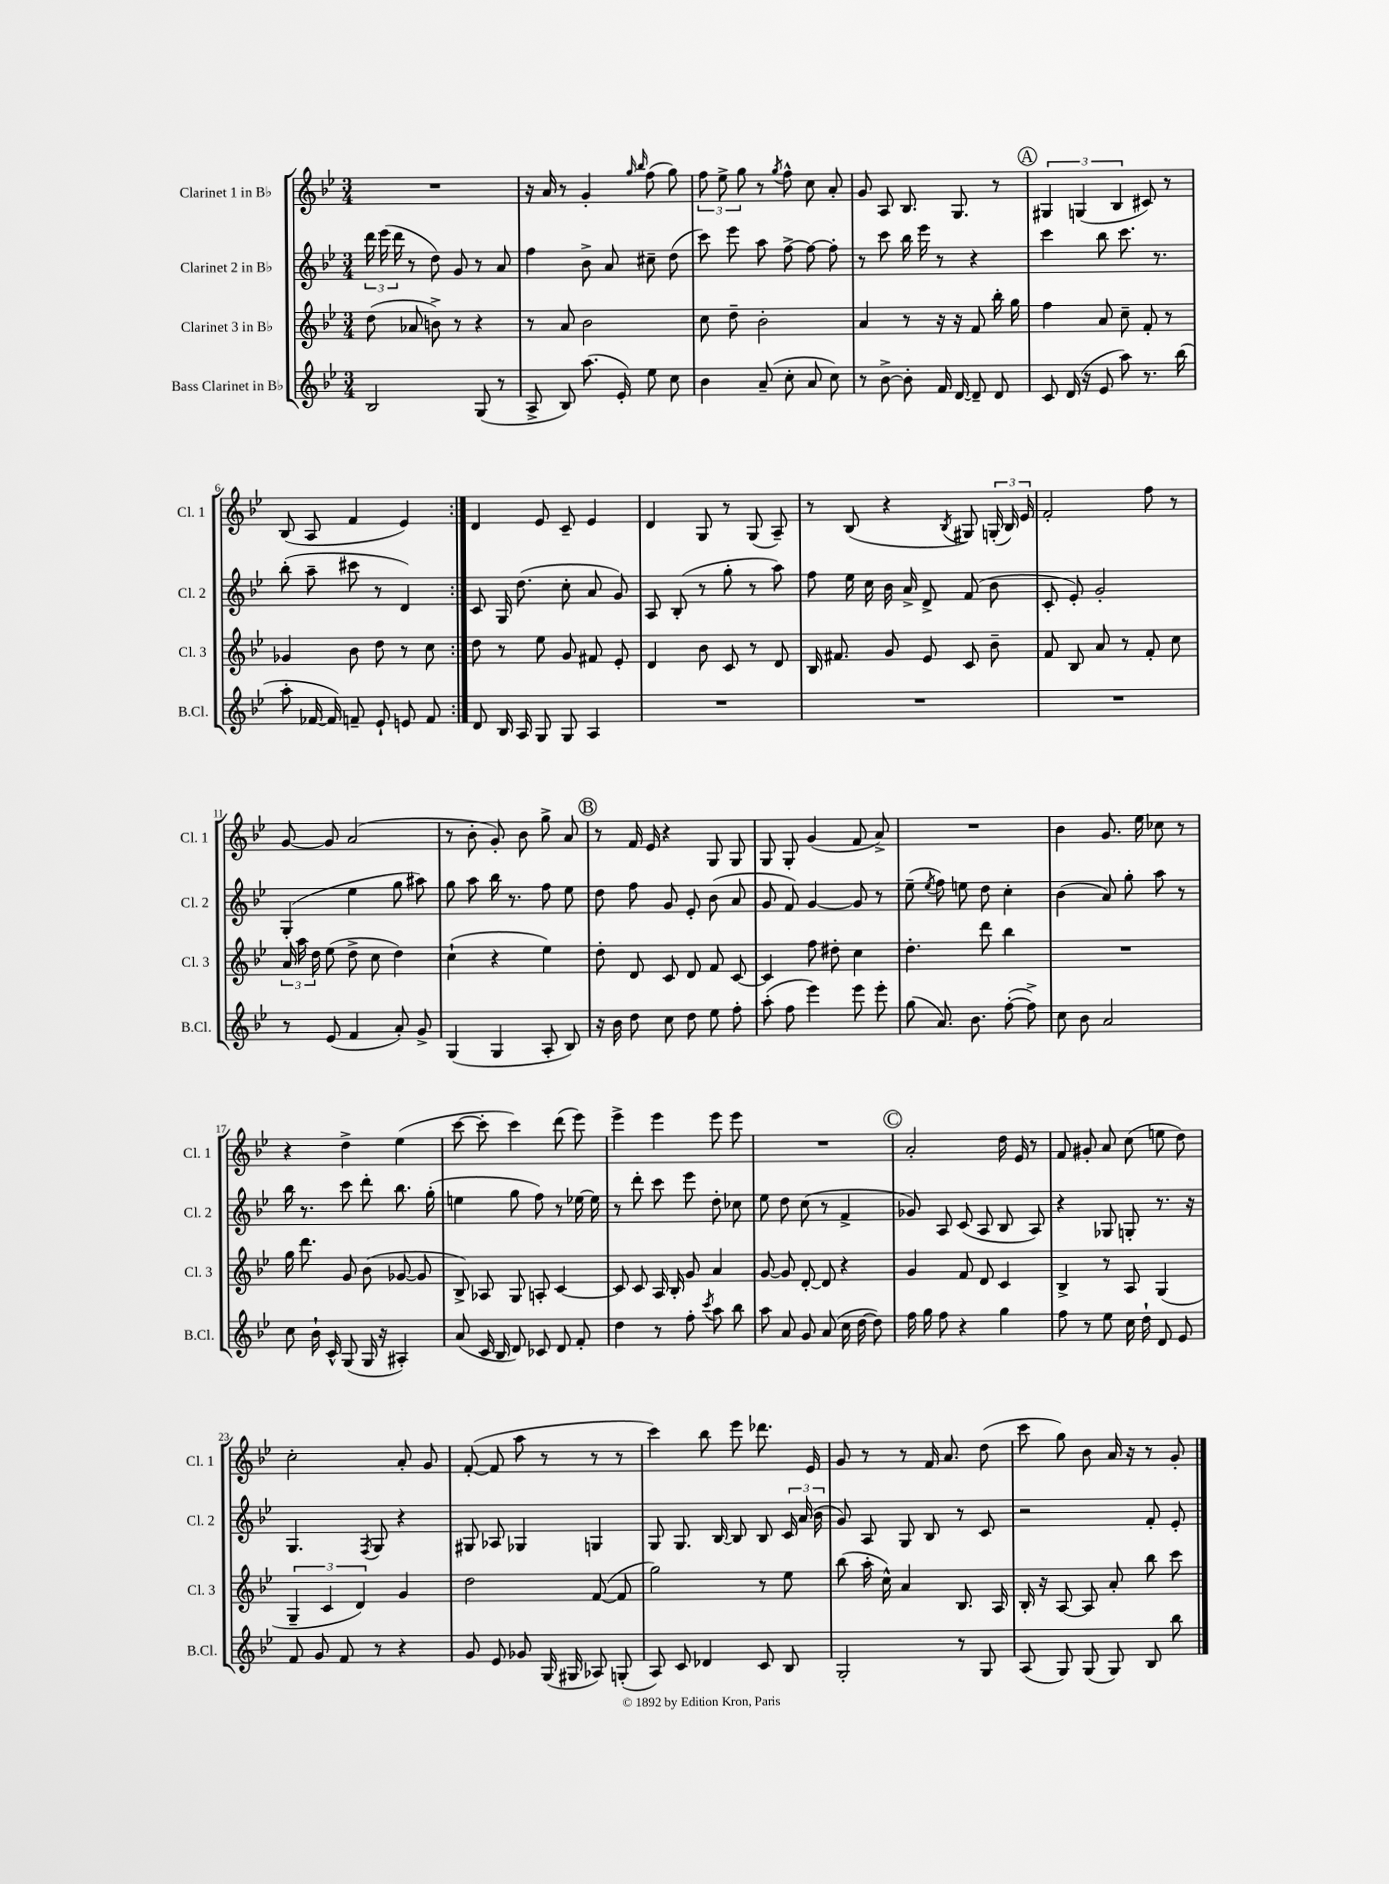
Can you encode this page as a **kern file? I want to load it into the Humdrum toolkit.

**kern	**kern	**kern	**kern
*part4	*part3	*part2	*part1
*staff4	*staff3	*staff2	*staff1
*I"Bass Clarinet in B♭	*I"Clarinet 3 in B♭	*I"Clarinet 2 in B♭	*I"Clarinet 1 in B♭
*I'B.Cl.	*I'Cl. 3	*I'Cl. 2	*I'Cl. 1
*clefG2	*clefG2	*clefG2	*clefG2
*k[b-e-]	*k[b-e-]	*k[b-e-]	*k[b-e-]
*M3/4	*M3/4	*M3/4	*M3/4
=1	=1	=1	=1
2B-/	(8dd\	24ddd\	2.r
.	.	(24eee-\	.
.	.	24ddd\	.
.	8a-X/	8r	.
.	8bn^\)	8dd\)	.
.	8r	8g/	.
(8G/	4r	8r	.
8r	.	8a/	.
=2	=2	=2	=2
8A^/	8r	4ff\	16r
.	.	.	16a/
8B-/)	8a/	.	8r
(8.aa\	2b-\	8b-^\	4g'/
.	.	8a/	.
16e-'/)	.	.	.
.	.	.	16qqgg/
.	.	.	16qqbb-/
8ee-\	.	8cc#X~\	(8ff\
8cc\	.	(8dd\	8gg\)
=3	=3	=3	=3
4b-\	8cc\	8ccc\)	12ff\
.	.	.	12ee-^\
.	8dd~\	8eee-\	.
.	.	.	12gg\
(8a~/	2b-'\	8aa\	8r
.	.	.	8qgg/
8cc'\	.	[8ff^\	8ff^^\
8a/	.	8ff\_	8cc\
8cc\)	.	8ff'\]	8a'/
=4	=4	=4	=4
8r	4a/	8r	8g/
[8b-^\	.	8ccc\	8A/
8b-'\]	8r	16bb-\	8.B-/
.	.	16eee-\	.
16f/	16r	8r	.
[16d/	16r	.	8.G/
8d~/]	8f/	4r	.
8d/	16bb-'\	.	8r
.	16gg\	.	.
!!LO:REH:place=s1:t=A
=5	=5	=5	=5
8c/	4ff\	4ccc\	6G#X/
(16d/	.	.	.
.	.	.	(6Gn/
16r	.	.	.
8e-/	8a/	8bb-\	.
.	.	.	6B-/
8aa\)	8cc~\	8.ccc\	.
8.r	8f'/	.	8c#X/)
.	.	8.r	.
.	8r	.	8r
(16bb-\	.	.	.
!!LO:LB:g=z
=6	=6	=6	=6
8aa'\	4g-X/	(8bb-'\	(8B-/
[16f-X/	.	8aa~\	8A/
16f-/])	.	.	.
8fn~/	8b-\	8ccc#X\	4f/
8e-`/	8dd\	8r	.
8en/	8r	4d/)	4e-/)
8f/	8cc\	.	.
=7:|!	=7:|!	=7:|!	=7:|!
8d/	8dd\	8c/	4d/
16B-/	8r	16G/	.
16A/	.	(8.dd\	.
8G/	8ee-\	.	8e-/
8G/	8g/	8cc'\	8c~/
4A/	8f#X/	8a/	4e-/
.	8e-'/	8g/)	.
=8	=8	=8	=8
2.r	4d/	8A/	4d/
.	.	(8B-'/	.
.	8b-\	8r	8G/
.	8c/	8gg'\	8r
.	8r	8r	(8G/
.	8d/	8aa\)	8A~/)
=9	=9	=9	=9
2.r	16B-/	8ff\	8r
.	8.f#X/	.	.
.	.	16ee-\	(8B-/
.	.	16cc\	.
.	8g/	16b-\	4r
.	.	16a^/	.
.	8e-/	8d^/	.
.	.	.	8qB-/
.	8c/	(8f/	8G#X/)
.	8b-~\	8b-\	(24Gn'/
.	.	.	24B-/)
.	.	.	24e-/
=10	=10	=10	=10
2.r	8f/	8c'/	2f'/
.	8B-/	8e-'/)	.
.	8a/	2g'/	.
.	8r	.	.
.	8f'/	.	8ff\
.	8cc\	.	8r
!!LO:LB:g=z
=11	=11	=11	=11
8r	24a/	(4G'/	[8g/
.	24aa\	.	.
.	24dd\	.	.
(8e-/	(8ee-\	.	8g/]
4f/	8dd^\	4ee-\	(2a/
.	8cc\	.	.
8a'/)	4dd\)	8gg\	.
8g^/	.	8aa#X\)	.
=12	=12	=12	=12
(4G/	(4cc`\	8gg\	8r
.	.	8aa\	8b-'\
4G/	4r	16bb-\	8g'/)
.	.	8.r	.
.	.	.	8b-\
8A'/	4ee-\)	8ff\	8gg^\
8B-/)	.	8ee-\	8a/
!!LO:REH:place=s1:t=B
=13	=13	=13	=13
16r	8dd'\	8dd\	8r
16b-\	.	.	.
8dd\	8d/	8ff\	16f/
.	.	.	16e-/
8cc\	8c/	8g/	4r
8dd\	8d/	8e-'/	.
8ee-\	8f/	(8b-\	8G/
8ff'\	[8c/	8a/	8G/
=14	=14	=14	=14
(8aa'\	4c/]	8g/	8G/
8ff\	.	8f/)	8G'/
4eee-\)	8ff\	[4g/	(4g/
.	8dd#X'\	.	.
8eee-\	4cc\	8g/]	8f/
8eee-'\	.	8r	8a^/)
=15	=15	=15	=15
(8gg\	4.dd'\	(8ee-~\	2.r
.	.	8qee-/	.
8.a/)	.	8ff\)	.
.	.	8een\	.
8.b-\	.	.	.
.	8ddd\	8dd\	.
([8ff'\	4bb-\	4cc'\	.
8ff^\])	.	.	.
=16	=16	=16	=16
8cc\	2.r	(4b-\	4b-\
8b-\	.	.	.
2a/	.	8a/)	8.g/
.	.	8gg'\	.
.	.	.	16ee-\
.	.	8aa\	8cc-X\
.	.	8r	8r
!!LO:LB:g=z
=17	=17	=17	=17
8cc\	16gg\	16bb-\	4r
.	8.ddd\	8.r	.
16b-`\	.	.	.
16c^^/	.	.	.
(8G/	8g/	8ccc\	4dd^\
16G/	(8b-\	8ddd'\	.
16r	.	.	.
4A#X'/)	[8g-X/	8.bb-\	(4ee-\
.	8g-/]	.	.
.	.	(16gg'\	.
=18	=18	=18	=18
(8a/	8B-^/)	4een\	[8ccc\
16c/	8A-X/	.	8ccc'\]
16B-/	.	.	.
8d/)	8G/	8gg\	4ccc\)
8c-X/	8An'/	8ff\)	.
8d/	[4c/	8r	(8ddd\
8f'/	.	[16ee-X\	8eee-\)
.	.	16ee-\]	.
=19	=19	=19	=19
4dd\	8c/]	8r	4eee-^\
.	8c/	8ddd'\	.
8r	16A/	8ccc\	4eee-\
.	16B-'/	.	.
8ff'\	8g/	8eee-\	.
8qccc/	.	.	.
8aa\	4a/	8dd'\	8eee-\
8bb-\	.	8cc-X\	8eee-\
=20	=20	=20	=20
8aa\	[8g/	8ee-\	2.r
8a/	8g/]	8dd\	.
8g/	[8d'/	(8cc\	.
(8a/	8d/]	8r	.
16cc\	4r	4f^/	.
[16dd\	.	.	.
8dd\])	.	.	.
!!LO:REH:place=s1:t=C
=21	=21	=21	=21
16ff\	4g/	8g-X/)	2a'/
16gg\	.	.	.
8ff\	.	8A/	.
4r	8f/	(8c/	.
.	8d/	8A/	.
4gg\	4c/	8B-/	16dd\
.	.	.	16e-/
.	.	8A/)	8r
=22	=22	=22	=22
8ff\	4B-^/	4r	8f/
8r	.	.	8g#X'/
8ee-\	8r	8G-X/	8a/
16cc\	8A/	8Gn'/	(8cc\
16dd`\	.	.	.
8d/	(4G/	8.r	8een\
8e-/	.	.	8dd\)
.	.	16r	.
!!LO:LB:g=z
=23	=23	=23	=23
8f/	6G~/	4.G/	2cc'\
8g/	.	.	.
.	6c/	.	.
8f/	.	.	.
.	6d/)	.	.
.	.	8qF/	.
8r	.	8G/	.
4r	4g/	4r	8a'/
.	.	.	8g/
=24	=24	=24	=24
8g/	2dd\	8G#X/	([8f'/
8e-/	.	8A-X/	8f/]
8g-X/	.	4G-X/	8aa\
(16G/	.	.	8r
16G#X/	.	.	.
8A-X/)	([8f/	4Gn/	8r
(8Gn'/	8f/]	.	8r
=25	=25	=25	=25
8A/)	2gg\)	8G/	4ccc\)
8c/	.	8.G/	.
4d-X/	.	.	8bb-\
.	.	[16B-/	.
.	.	8B-/]	8eee-\
8c/	8r	8B-/	8.ddd-X\
8B-/	8ee-\	24c/	.
.	.	(24a/	.
.	.	.	16e-/
.	.	24b-\	.
=26	=26	=26	=26
2G'/	(8bb-\	8g/)	8g/
.	16aa'\	8A/	8r
.	16cc^^\)	.	.
.	4a/	8G/	8r
.	.	8B-/	16f/
.	.	.	8.a/
8r	8.B-/	8r	.
8G/	.	8c/	(8dd\
.	16A/	.	.
=27	=27	=27	=27
(8A/	16B-'/	2r	8ccc\
.	16r	.	.
8G/)	[8A/	.	8gg\)
(8G/	8A/]	.	8b-\
8G/)	8a'/	.	16a/
.	.	.	16r
8B-/	8bb-\	8f'/	8r
8bb-\	8ccc\	8e-'/	8g'/
==	==	==	==
*-	*-	*-	*-
